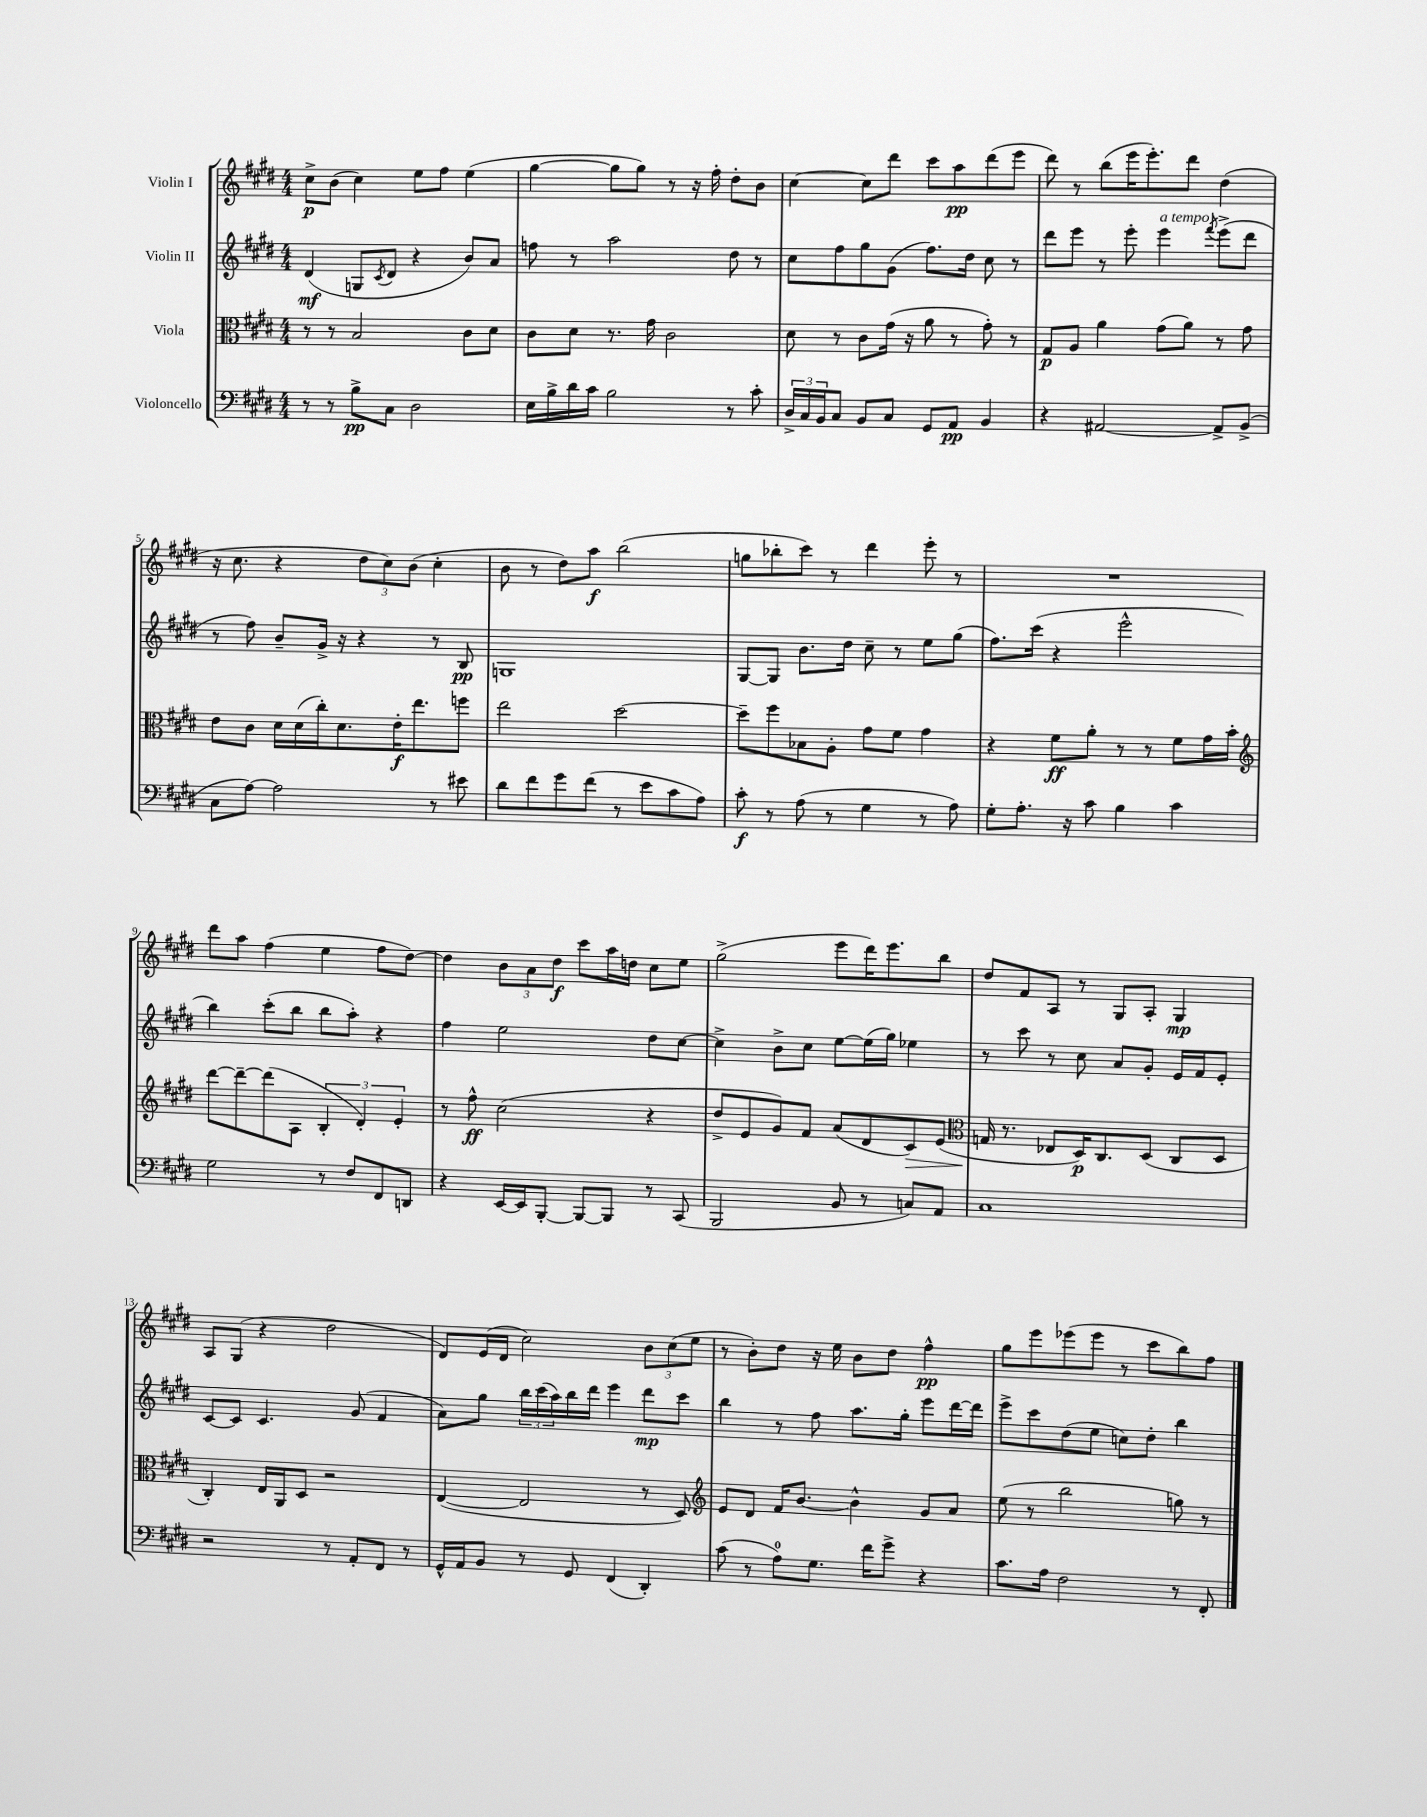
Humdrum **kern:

**kern	**dynam	**kern	**dynam	**kern	**dynam	**kern	**dynam
*part4	*part4	*part3	*part3	*part2	*part2	*part1	*part1
*staff4	*staff4	*staff3	*staff3	*staff2	*staff2	*staff1	*staff1
*I"Violoncello	*	*I"Viola	*	*I"Violin II	*	*I"Violin I	*
*clefF4	*	*clefC3	*	*clefG2	*	*clefG2	*
*k[f#c#g#d#]	*	*k[f#c#g#d#]	*	*k[f#c#g#d#]	*	*k[f#c#g#d#]	*
*M4/4	*	*M4/4	*	*M4/4	*	*M4/4	*
=1	=1	=1	=1	=1	=1	=1	=1
8r	.	8r	.	(4d#/	mf	8cc#^\L	p
8r	.	8r	.	.	.	(8b\J	.
8B^\L	pp	2B/	.	8Gn/L	.	4cc#\)	.
.	.	.	.	8qc#/	.	.	.
8C#\J	.	.	.	8d#/J	.	.	.
2D#\	.	.	.	4r	.	8ee\L	.
.	.	.	.	.	.	8ff#\J	.
.	.	8c#\L	.	8b/L)	.	(4ee\	.
.	.	8d#\J	.	8a/J	.	.	.
=2	=2	=2	=2	=2	=2	=2	=2
16E\LL	.	8c#\L	.	8ffn\	.	[4gg#\	.
16B^\	.	.	.	.	.	.	.
16d#\	.	8d#\J	.	8r	.	.	.
16c#\JJ	.	.	.	.	.	.	.
2B\	.	8.r	.	2aa\	.	8gg#\L]	.
.	.	.	.	.	.	8gg#\J)	.
.	.	16g#\	.	.	.	.	.
.	.	2c#\	.	.	.	8r	.
.	.	.	.	.	.	16r	.
.	.	.	.	.	.	16ff#'\	.
8r	.	.	.	8dd#\	.	8dd#'\L	.
8c#'\	.	.	.	8r	.	8b\J	.
=3	=3	=3	=3	=3	=3	=3	=3
24D#^/LL	.	8d#\	.	8cc#\L	.	[4cc#\	.
24C#/	.	.	.	.	.	.	.
24BB/J	.	.	.	.	.	.	.
8C#/J	.	8r	.	8ff#\	.	.	.
8BB/L	.	8c#\L	.	8gg#\	.	8cc#\L]	.
8C#/J	.	(16g#\Jk	.	(8g#\J	.	8ddd#\J	.
.	.	16r	.	.	.	.	.
8GG#/L	.	8a\	.	8.ff#\L)	.	8ccc#\L	.
8AA/J	pp	8r	.	.	.	8aa\	pp
.	.	.	.	16dd#\Jk	.	.	.
4BB/	.	8g#'\)	.	8cc#\	.	(8ddd#\	.
.	.	8r	.	8r	.	8eee\J	.
=4	=4	=4	=4	=4	=4	=4	=4
4r	.	8G#/L	p	8ddd#\L	.	8ddd#\)	.
.	.	8A/J	.	8eee\J	.	8r	.
[2AA#X/	.	4a\	.	8r	.	(8bb\L	.
.	.	.	.	8eee'\	.	16eee\K	.
.	.	.	.	.	.	8.eee'\)	.
!	!	!	!	!LO:TX:a:i:t=a tempo	!	!	!
.	.	(8g#\L	.	4eee\	.	.	.
.	.	8a\J)	.	.	.	8ddd#\J	.
.	.	.	.	8qfff#/	.	.	.
8AA#^/L]	.	8r	.	(8eee^\L	.	(4dd#\	.
(8BB^/J	.	8g#\	.	8ddd#\J	.	.	.
!!LO:LB:g=z
=5	=5	=5	=5	=5	=5	=5	=5
8C#\L	.	8e\L	.	8r	.	16r	.
.	.	.	.	.	.	8.cc#\	.
[8A\J)	.	8c#\J	.	8ff#\)	.	.	.
2A\]	.	16d#\LL	.	8b~/L	.	4r	.
.	.	(16d#\	.	.	.	.	.
.	.	16cc#'\J)	.	16g#^/Jk	.	.	.
.	.	8.d#\	.	16r	.	.	.
.	.	.	.	4r	.	12dd#\L	.
.	.	.	.	.	.	12cc#\)	.
.	.	16e'\K	f	.	.	.	.
.	.	.	.	.	.	(12b\J	.
.	.	8.ee\	.	.	.	.	.
8r	.	.	.	8r	.	4cc#'\	.
8e#X\	.	8ffn\J	.	8B/	pp	.	.
=6	=6	=6	=6	=6	=6	=6	=6
8d#\L	.	2ee\	.	1Gn	.	8b\	.
8f#\	.	.	.	.	.	8r	.
8g#\	.	.	.	.	.	8dd#\L)	.
(8f#\J	.	.	.	.	.	8aa\J	f
8r	.	[2dd#\	.	.	.	(2bb\	.
8e\L	.	.	.	.	.	.	.
8c#\	.	.	.	.	.	.	.
8A\J)	.	.	.	.	.	.	.
=7	=7	=7	=7	=7	=7	=7	=7
8c#'\	f	8dd#~\L]	.	[8G#/L	.	8ggn\L	.
8r	.	8ff#\	.	8G#/J]	.	8bb-X'\	.
(8A\	.	8B-X\	.	8.b\L	.	8ccc#\J)	.
8r	.	8A'\J	.	.	.	8r	.
.	.	.	.	16dd#\Jk	.	.	.
4G#\	.	8g#\L	.	8cc#~\	.	4ddd#\	.
.	.	8f#\J	.	8r	.	.	.
8r	.	4g#\	.	8ee\L	.	8eee'\	.
8A\)	.	.	.	(8gg#\J	.	8r	.
=8	=8	=8	=8	=8	=8	=8	=8
8G#'\L	.	4r	.	8.ff#\L)	.	1r	.
8.A'\J	.	.	.	.	.	.	.
.	.	.	.	(16ccc#\Jk	.	.	.
.	.	8f#\L	ff	4r	.	.	.
16r	.	.	.	.	.	.	.
8c#\	.	8a'\J	.	.	.	.	.
4B\	.	8r	.	2eee^^\	.	.	.
.	.	8r	.	.	.	.	.
4c#\	.	8f#\L	.	.	.	.	.
.	.	16g#\L	.	.	.	.	.
.	.	16b'\JJ	.	.	.	.	.
!!LO:LB:g=z
=9	=9	=9	=9	=9	=9	=9	=9
*	*	*clefG2	*	*	*	*	*
2G#\	.	[8ddd#\L	.	4bb\)	.	8ddd#\L	.
.	.	8ddd#~\_	.	.	.	8aa\J	.
.	.	(8ddd#\]	.	(8ccc#'\L	.	(4ff#\	.
.	.	8A\J	.	8bb\J	.	.	.
8r	.	6B'/	.	8bb\L	.	4ee\	.
8F#/L	.	.	.	8aa'\J)	.	.	.
.	.	6d#'/)	.	.	.	.	.
8FF#/	.	.	.	4r	.	8ff#\L	.
.	.	6e'/	.	.	.	.	.
8DDn/J	.	.	.	.	.	[8dd#\J)	.
=10	=10	=10	=10	=10	=10	=10	=10
4r	.	8r	.	4ff#\	.	4dd#\]	.
.	.	8ff#^^\	ff	.	.	.	.
[16EE/LL	.	(2cc#\	.	2ee\	.	12b\L	.
16EE/J]	.	.	.	.	.	.	.
.	.	.	.	.	.	12a\	.
[8BBB'/J	.	.	.	.	.	.	.
.	.	.	.	.	.	12dd#\J	f
8BBB/L_	.	.	.	.	.	8ccc#\L	.
8BBB/J]	.	.	.	.	.	16aa\L	.
.	.	.	.	.	.	16ddn\JJ	.
8r	.	4r	.	8dd#\L	.	8cc#\L	.
(8CC#/	.	.	.	[8cc#\J	.	8ee\J	.
=11	=11	=11	=11	=11	=11	=11	=11
2BBB/	.	8dd#^/L	.	4cc#^\]	.	(2gg#^\	.
.	.	8e/	.	.	.	.	.
.	.	8g#/)	.	8b^\L	.	.	.
.	.	8f#/J	.	8cc#\J	.	.	.
8BB/	.	(8a/L	.	[8ee\L	.	8eee\L	.
8r	.	8d#/	.	(16ee\L]	.	16ddd#\K)	.
.	.	.	.	16gg#\JJ)	.	8.eee\	.
!	!	!	!LO:HP:b	!	!	!	!
8Cn/L)	.	8c#/)	>	4ee-X\	.	.	.
8AA/J	.	(8e/J	.	.	.	8bb\J	.
=12	=12	=12	=12	=12	=12	=12	=12
*	*	*clefC3	*	*	*	*	*
1C#	.	16Gn/	.	8r	.	8dd#/L	.
.	.	8.r	]	.	.	.	.
.	.	.	.	8ccc#\	.	8f#/	.
.	.	8E-X/L	.	8r	.	8A/J	.
.	.	16D#/K)	p	8cc#\	.	8r	.
.	.	8.C#/	.	.	.	.	.
.	.	.	.	8a/L	.	8G#/L	.
.	.	(8D#/J	.	8g#'/J	.	8A'/J	.
.	.	8C#/L	.	16e/LL	.	4G#/	mp
.	.	.	.	16f#/J	.	.	.
.	.	8D#/J	.	8e'/J	.	.	.
!!LO:LB:g=z
=13	=13	=13	=13	=13	=13	=13	=13
2r	.	4C#'/)	.	[8c#/L	.	8A/L	.
.	.	.	.	8c#/J]	.	(8G#/J	.
.	.	16E/LL	.	4.c#/	.	4r	.
.	.	16AA/J	.	.	.	.	.
.	.	8D#/J	.	.	.	.	.
8r	.	2r	.	.	.	2dd#\	.
8AA'/L	.	.	.	(8g#/	.	.	.
8FF#/J	.	.	.	4f#/	.	.	.
8r	.	.	.	.	.	.	.
=14	=14	=14	=14	=14	=14	=14	=14
16GG#^^/LL	.	([4E/	.	8a\L)	.	8d#/L)	.
16AA/J	.	.	.	.	.	.	.
8BB/J	.	.	.	8gg#\J	.	(16e/L	.
.	.	.	.	.	.	16d#/JJ	.
8r	.	2E/]	.	24bb\LL	.	2cc#\)	.
.	.	.	.	(24ccc#\	.	.	.
.	.	.	.	24aa\)	.	.	.
8GG#/	.	.	.	16bb\	.	.	.
.	.	.	.	16ddd#\JJ	.	.	.
(4FF#/	.	.	.	4eee\	.	.	.
4DD#'/)	.	8r	.	8ddd#\L	mp	12b\L	.
.	.	.	.	.	.	(12cc#\	.
.	.	8D#/)	.	8ccc#\J	.	.	.
.	.	.	.	.	.	12ee\J	.
=15	=15	=15	=15	=15	=15	=15	=15
*	*	*clefG2	*	*	*	*	*
(8c#\	.	8e/L	.	4bb\	.	8r	.
8r	.	8d#/J	.	.	.	8b'\L)	.
8A\L)	.	16f#/KL	.	8r	.	8dd#\J	.
.	.	[8.b/J	.	.	.	.	.
8.G#\J	.	.	.	8ff#\	.	16r	.
.	.	.	.	.	.	16ee\	.
.	.	4b^^\]	.	8.aa\L	.	8b\L	.
16f#\KL	.	.	.	.	.	.	.
8g#^\J	.	.	.	.	.	8dd#\J	.
.	.	.	.	16gg#'\Jk	.	.	.
4r	.	8g#/L	.	8eee\L	.	4ff#^^\	pp
.	.	8a/J	.	[16ddd#\L	.	.	.
.	.	.	.	16ddd#\JJ]	.	.	.
=16	=16	=16	=16	=16	=16	=16	=16
8.c#\L	.	(8ee\	.	8eee^\L	.	8gg#\L	.
.	.	8r	.	8ccc#\	.	8eee\	.
16A\Jk	.	.	.	.	.	.	.
2F#\	.	2bb\	.	(8dd#\	.	(8eee-X\	.
.	.	.	.	8ee\J	.	8eee-\J	.
.	.	.	.	8ccn\L)	.	8r	.
.	.	.	.	8dd#'\J	.	8ccc#\L	.
8r	.	8ggn\)	.	4bb\	.	8bb\)	.
8FF#'/	.	8r	.	.	.	8ff#\J	.
==	==	==	==	==	==	==	==
*-	*-	*-	*-	*-	*-	*-	*-
